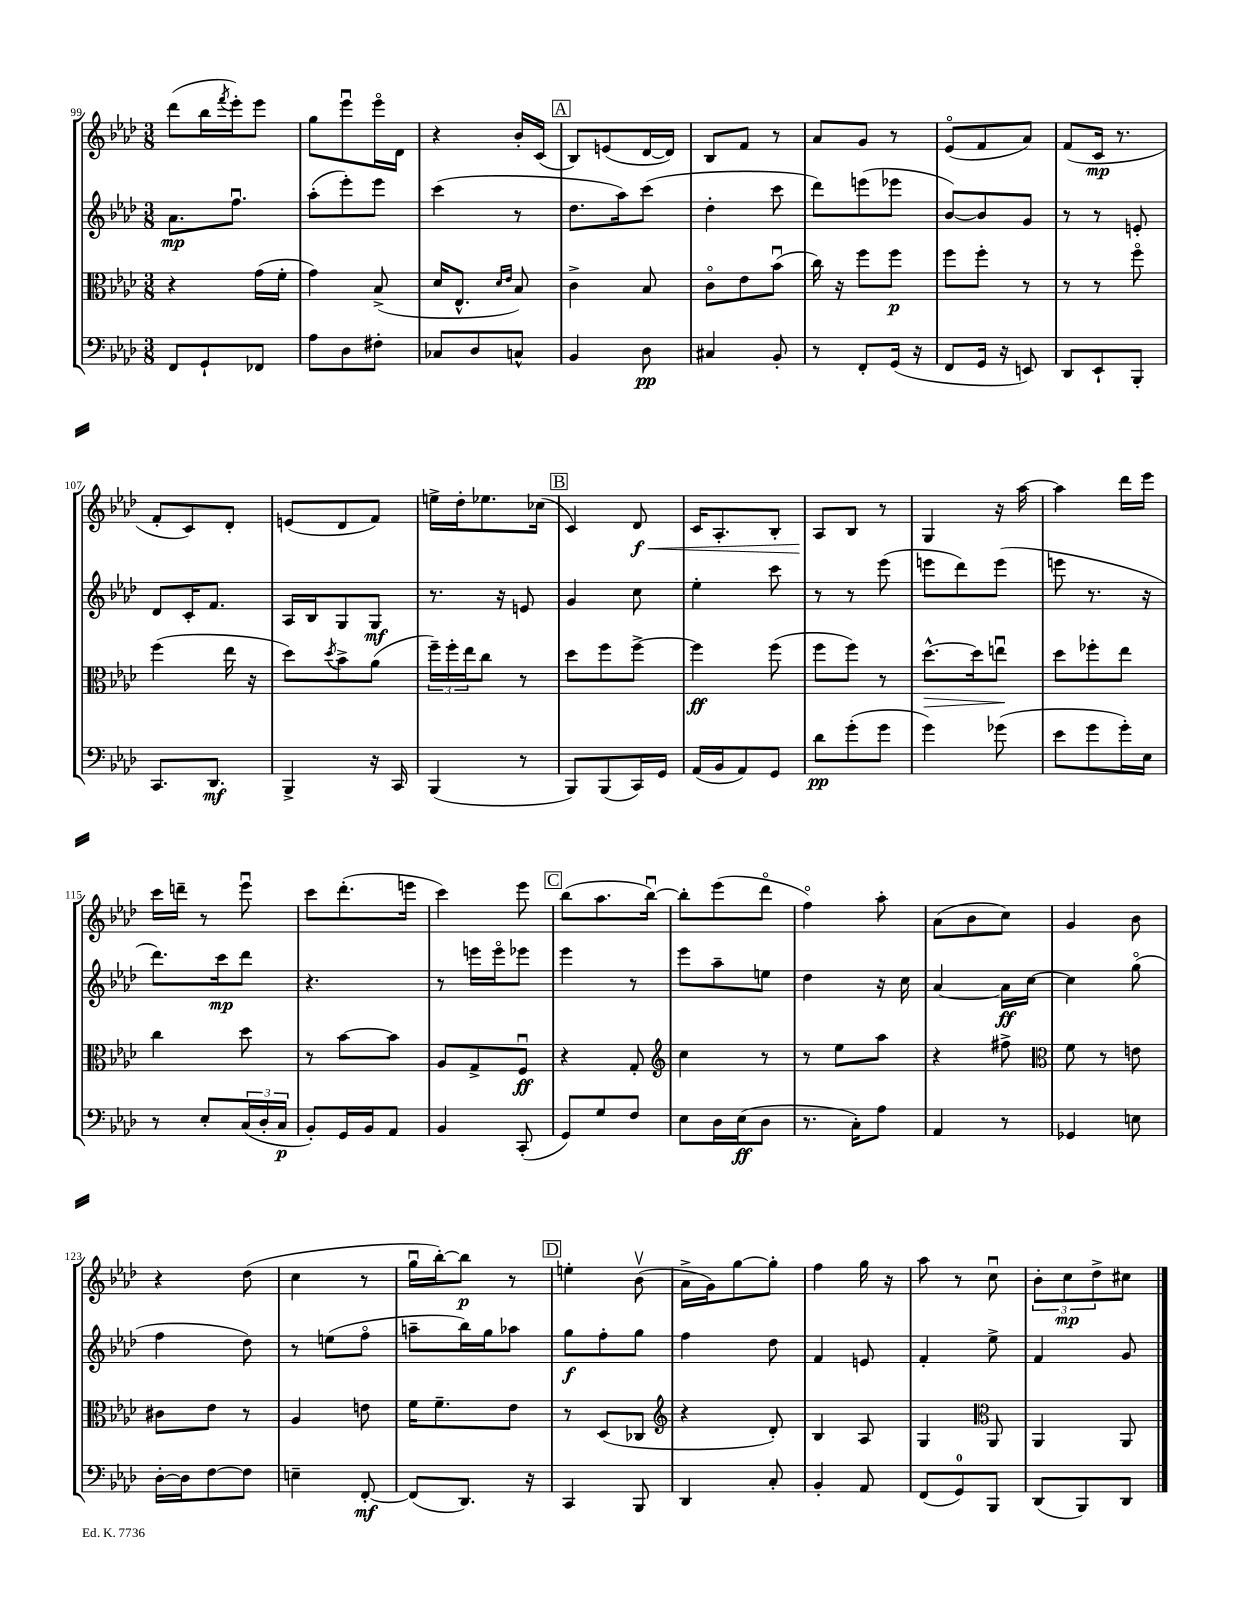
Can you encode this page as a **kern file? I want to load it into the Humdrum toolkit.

**kern	**dynam	**kern	**dynam	**kern	**dynam	**kern	**dynam
*part4	*part4	*part3	*part3	*part2	*part2	*part1	*part1
*staff4	*staff4	*staff3	*staff3	*staff2	*staff2	*staff1	*staff1
*clefF4	*	*clefC3	*	*clefG2	*	*clefG2	*
*k[b-e-a-d-]	*	*k[b-e-a-d-]	*	*k[b-e-a-d-]	*	*k[b-e-a-d-]	*
*M3/8	*	*M3/8	*	*M3/8	*	*M3/8	*
=99	=99	=99	=99	=99	=99	=99	=99
8FF/L	.	4r	.	8.a-\L	mp	(8ddd-\L	.
8GG`/	.	.	.	.	.	16bb-\L	.
.	.	.	.	.	.	8qfff/	.
.	.	.	.	8.ffu\J	.	16eee-'\J)	.
8FF-X/J	.	(16g\LL	.	.	.	8eee-\J	.
.	.	16f'\JJ	.	.	.	.	.
=100	=100	=100	=100	=100	=100	=100	=100
8A-\L	.	4g\)	.	(8aa-'\L	.	8gg\L	.
8D-\	.	.	.	8eee-'\)	.	8eee-u\	.
8F#X'\J	.	(8B-^/	.	8eee-\J	.	16eee-\L	.
.	.	.	.	.	.	16d-\JJ	.
=101	=101	=101	=101	=101	=101	=101	=101
8C-X/L	.	16d-/KL	.	(4ccc\	.	4r	.
.	.	8.E-^^/J	.	.	.	.	.
8D-/	.	.	.	.	.	.	.
.	.	16qqd-/LL	.	.	.	.	.
.	.	16qqe-/JJ	.	.	.	.	.
8Cn^^/J	.	8B-/)	.	8r	.	16b-'/LL	.
.	.	.	.	.	.	(16c/JJ	.
!!LO:REH:place=s1:t=A
=102	=102	=102	=102	=102	=102	=102	=102
4BB-/	.	4c^\	.	8.dd-\L	.	8B-/L)	.
.	.	.	.	.	.	(8en/	.
.	.	.	.	16aa-\k)	.	.	.
8D-\	pp	8B-/	.	(8ccc\J	.	[16d-/L	.
.	.	.	.	.	.	16d-/JJ])	.
=103	=103	=103	=103	=103	=103	=103	=103
4C#X/	.	8c\L	.	4dd-'\	.	8B-/L	.
.	.	8e-\	.	.	.	8f/J	.
8BB-'/	.	(8b-u\J	.	8ccc\	.	8r	.
=104	=104	=104	=104	=104	=104	=104	=104
8r	.	16cc\)	.	8ddd-\L)	.	8a-/L	.
.	.	16r	.	.	.	.	.
8FF'/L	.	8ff\L	.	(8eeen\	.	8g/J	.
(16GG/Jk	.	8ff\J	p	8eee-X\J	.	8r	.
16r	.	.	.	.	.	.	.
=105	=105	=105	=105	=105	=105	=105	=105
8FF/L	.	8ff\L	.	[8b-/L)	.	(8e-/L	.
16GG/Jk	.	8ff'\J	.	8b-/]	.	8f/	.
16r	.	.	.	.	.	.	.
8EEn/)	.	8r	.	8g/J	.	8a-/J)	.
=106	=106	=106	=106	=106	=106	=106	=106
8DD-/L	.	8r	.	8r	.	(8f/L	.
8EE-`/	.	8r	.	8r	.	16c/Jk	mp
.	.	.	.	.	.	8.r	.
8BBB-'/J	.	8ff\	.	8en'/	.	.	.
!!LO:LB:g=z
=107	=107	=107	=107	=107	=107	=107	=107
8.CC/L	.	(4ff\	.	8d-/L	.	8f'/L	.
.	.	.	.	16c'/K	.	8c/)	.
8.DD-/J	mf	.	.	8.f/J	.	.	.
.	.	16ee-\	.	.	.	8d-'/J	.
.	.	16r	.	.	.	.	.
=108	=108	=108	=108	=108	=108	=108	=108
4BBB-^/	.	8dd-\L)	.	16A-/LL	.	(8en/L	.
.	.	.	.	16B-/J	.	.	.
.	.	8qdd-/	.	.	.	.	.
.	.	8b-^\	.	8G/	.	8d-/	.
16r	.	(8a-\J	.	8G/J	mf	8f/J)	.
16CC/	.	.	.	.	.	.	.
=109	=109	=109	=109	=109	=109	=109	=109
(4BBB-/	.	24ff~\LL)	.	8.r	.	16een^\LL	.
.	.	24ff'\	.	.	.	.	.
.	.	.	.	.	.	16dd-'\J	.
.	.	24ee-\J	.	.	.	.	.
.	.	8cc\J	.	.	.	8.ee-X\	.
.	.	.	.	16r	.	.	.
8r	.	8r	.	8en/	.	.	.
.	.	.	.	.	.	(16cc-X\Jk	.
!!LO:REH:place=s1:t=B
=110	=110	=110	=110	=110	=110	=110	=110
8BBB-/L)	.	8dd-\L	.	4g/	.	4c/)	.
(8BBB-/	.	8ff\	.	.	.	.	.
!	!	!	!	!	!	!	!LO:HP:b
16CC/L)	.	[8ff^\J	.	8cc\	.	8d-/	< f
16GG/JJ	.	.	.	.	.	.	.
=111	=111	=111	=111	=111	=111	=111	=111
(16AA-/LL	.	4ff\]	ff	4ee-'\	.	16c/KL	.
16BB-/J	.	.	.	.	.	8.A-'/	.
8AA-/)	.	.	.	.	.	.	.
8GG/J	.	(8ff\	.	8ccc\	.	8B-'/J	.
=112	=112	=112	=112	=112	=112	=112	=112
8d-\L	pp	8ff\L	.	8r	.	8A-/L	.
(8g'\	.	8ff\J)	.	8r	.	8B-/J	[
8g\J	.	8r	.	(8eee-\	.	8r	.
=113	=113	=113	=113	=113	=113	=113	=113
!	!	!	!LO:HP:b	!	!	!	!
4g\)	.	[8.dd-^^\L	>	8eeen\L	.	4G/	.
.	.	.	.	8ddd-\)	.	.	.
.	.	16dd-\k]	.	.	.	.	.
(8g-X\	.	8eenu\J	.	(8eee\J	.	16r	.
.	.	.	.	.	.	[16aa-\	.
.	.	.	]	.	.	.	.
=114	=114	=114	=114	=114	=114	=114	=114
8e-\L	.	8dd-\L	.	8eeen\	.	4aa-\]	.
8g\	.	8ff-X'\	.	8.r	.	.	.
16g'\L)	.	8ee-\J	.	.	.	16ddd-\LL	.
16E-\JJ	.	.	.	16r	.	16eee-\JJ	.
!!LO:LB:g=z
=115	=115	=115	=115	=115	=115	=115	=115
8r	.	4cc\	.	8.ddd-\L)	.	16ccc\LL	.
.	.	.	.	.	.	16dddn~\JJ	.
8E-'/L	.	.	.	.	.	8r	.
.	.	.	.	16ccc\k	mp	.	.
(24C/L	.	8dd-\	.	8ddd-\J	.	8eee-u\	.
24D-'/	.	.	.	.	.	.	.
24C/JJ	p	.	.	.	.	.	.
=116	=116	=116	=116	=116	=116	=116	=116
8BB-'/L)	.	8r	.	4.r	.	8ccc\L	.
16GG/L	.	[8b-\L	.	.	.	(8.ddd-'\	.
16BB-/J	.	.	.	.	.	.	.
8AA-/J	.	8b-\J]	.	.	.	.	.
.	.	.	.	.	.	16eeen\Jk	.
=117	=117	=117	=117	=117	=117	=117	=117
4BB-/	.	8A-/L	.	8r	.	4ccc\)	.
.	.	8G^/	.	16eeen\LL	.	.	.
.	.	.	.	16eee\J	.	.	.
(8CC'/	.	8Fu/J	ff	8eee-X\J	.	8eee-\	.
!!LO:REH:place=s1:t=C
=118	=118	=118	=118	=118	=118	=118	=118
8GG/L)	.	4r	.	4eee-\	.	(8bb-\L	.
8G/	.	.	.	.	.	8.aa-\	.
8F/J	.	8G'/	.	8r	.	.	.
.	.	.	.	.	.	[16bb-u\Jk)	.
=119	=119	=119	=119	=119	=119	=119	=119
*	*	*clefG2	*	*	*	*	*
8E-\L	.	4cc\	.	8eee-\L	.	8bb-'\L]	.
16D-\L	.	.	.	8aa-~\	.	(8eee-\	.
(16E-\J	ff	.	.	.	.	.	.
8D-\J	.	8r	.	8een\J	.	8ddd-\J	.
=120	=120	=120	=120	=120	=120	=120	=120
8.r	.	8r	.	4dd-\	.	4ff\)	.
.	.	8ee-\L	.	.	.	.	.
16C'\KL)	.	.	.	.	.	.	.
8A-\J	.	8aa-\J	.	16r	.	8aa-'\	.
.	.	.	.	16cc\	.	.	.
=121	=121	=121	=121	=121	=121	=121	=121
4AA-/	.	4r	.	[4a-/	.	(8a-\L	.
.	.	.	.	.	.	8b-\	.
8r	.	8ff#X^\	.	16a-\LL]	ff	8cc\J)	.
.	.	.	.	[16cc\JJ	.	.	.
=122	=122	=122	=122	=122	=122	=122	=122
*	*	*clefC3	*	*	*	*	*
4GG-X/	.	8f\	.	4cc\]	.	4g/	.
.	.	8r	.	.	.	.	.
8En\	.	8en\	.	(8gg\	.	8b-\	.
!!LO:LB:g=z
=123	=123	=123	=123	=123	=123	=123	=123
[16D-'\LL	.	8c#X\L	.	4ff\	.	4r	.
16D-\J]	.	.	.	.	.	.	.
[8F\	.	8e-\J	.	.	.	.	.
8F\J]	.	8r	.	8dd-\)	.	(8dd-\	.
=124	=124	=124	=124	=124	=124	=124	=124
4En~\	.	4A-/	.	8r	.	4cc\	.
.	.	.	.	(8een\L	.	.	.
[8FF'/	mf	8en\	.	8ff\J	.	8r	.
=125	=125	=125	=125	=125	=125	=125	=125
(8FF/L]	.	16f\KL	.	8aan~\L	.	16ggu\LL	.
.	.	8.f~\	.	.	.	[16bb-'\J)	.
8.DD-/J)	.	.	.	16bb-\L)	.	8bb-\J]	p
.	.	.	.	16gg\J	.	.	.
.	.	8e-\J	.	8aa-X\J	.	8r	.
16r	.	.	.	.	.	.	.
!!LO:REH:place=s1:t=D
=126	=126	=126	=126	=126	=126	=126	=126
4CC/	.	8r	.	8gg\L	f	4een'\	.
.	.	(8D-/L	.	8ff'\	.	.	.
8BBB-/	.	8C-X/J	.	8gg\J	.	(8b-v\	.
=127	=127	=127	=127	=127	=127	=127	=127
*	*	*clefG2	*	*	*	*	*
4DD-/	.	4r	.	4ff\	.	16a-^\LL	.
.	.	.	.	.	.	16g\J)	.
.	.	.	.	.	.	[8gg\	.
8C'/	.	8d-'/)	.	8dd-\	.	8gg'\J]	.
=128	=128	=128	=128	=128	=128	=128	=128
4BB-'/	.	4B-/	.	4f/	.	4ff\	.
8AA-/	.	8A-/	.	8en/	.	16gg\	.
.	.	.	.	.	.	16r	.
=129	=129	=129	=129	=129	=129	=129	=129
(8FF/L	.	4G/	.	4f'/	.	8aa-\	.
8GG/)	.	.	.	.	.	8r	.
*	*	*clefC3	*	*	*	*	*
8BBB-/J	.	8AA-/	.	8ee-^\	.	8ccu\	.
=130	=130	=130	=130	=130	=130	=130	=130
(8DD-/L	.	4AA-/	.	4f/	.	12b-'\L	.
.	.	.	.	.	.	12cc\	mp
8BBB-/)	.	.	.	.	.	.	.
.	.	.	.	.	.	12dd-^\	.
8DD-/J	.	8AA-/	.	8g/	.	8cc#X\J	.
==	==	==	==	==	==	==	==
*-	*-	*-	*-	*-	*-	*-	*-
